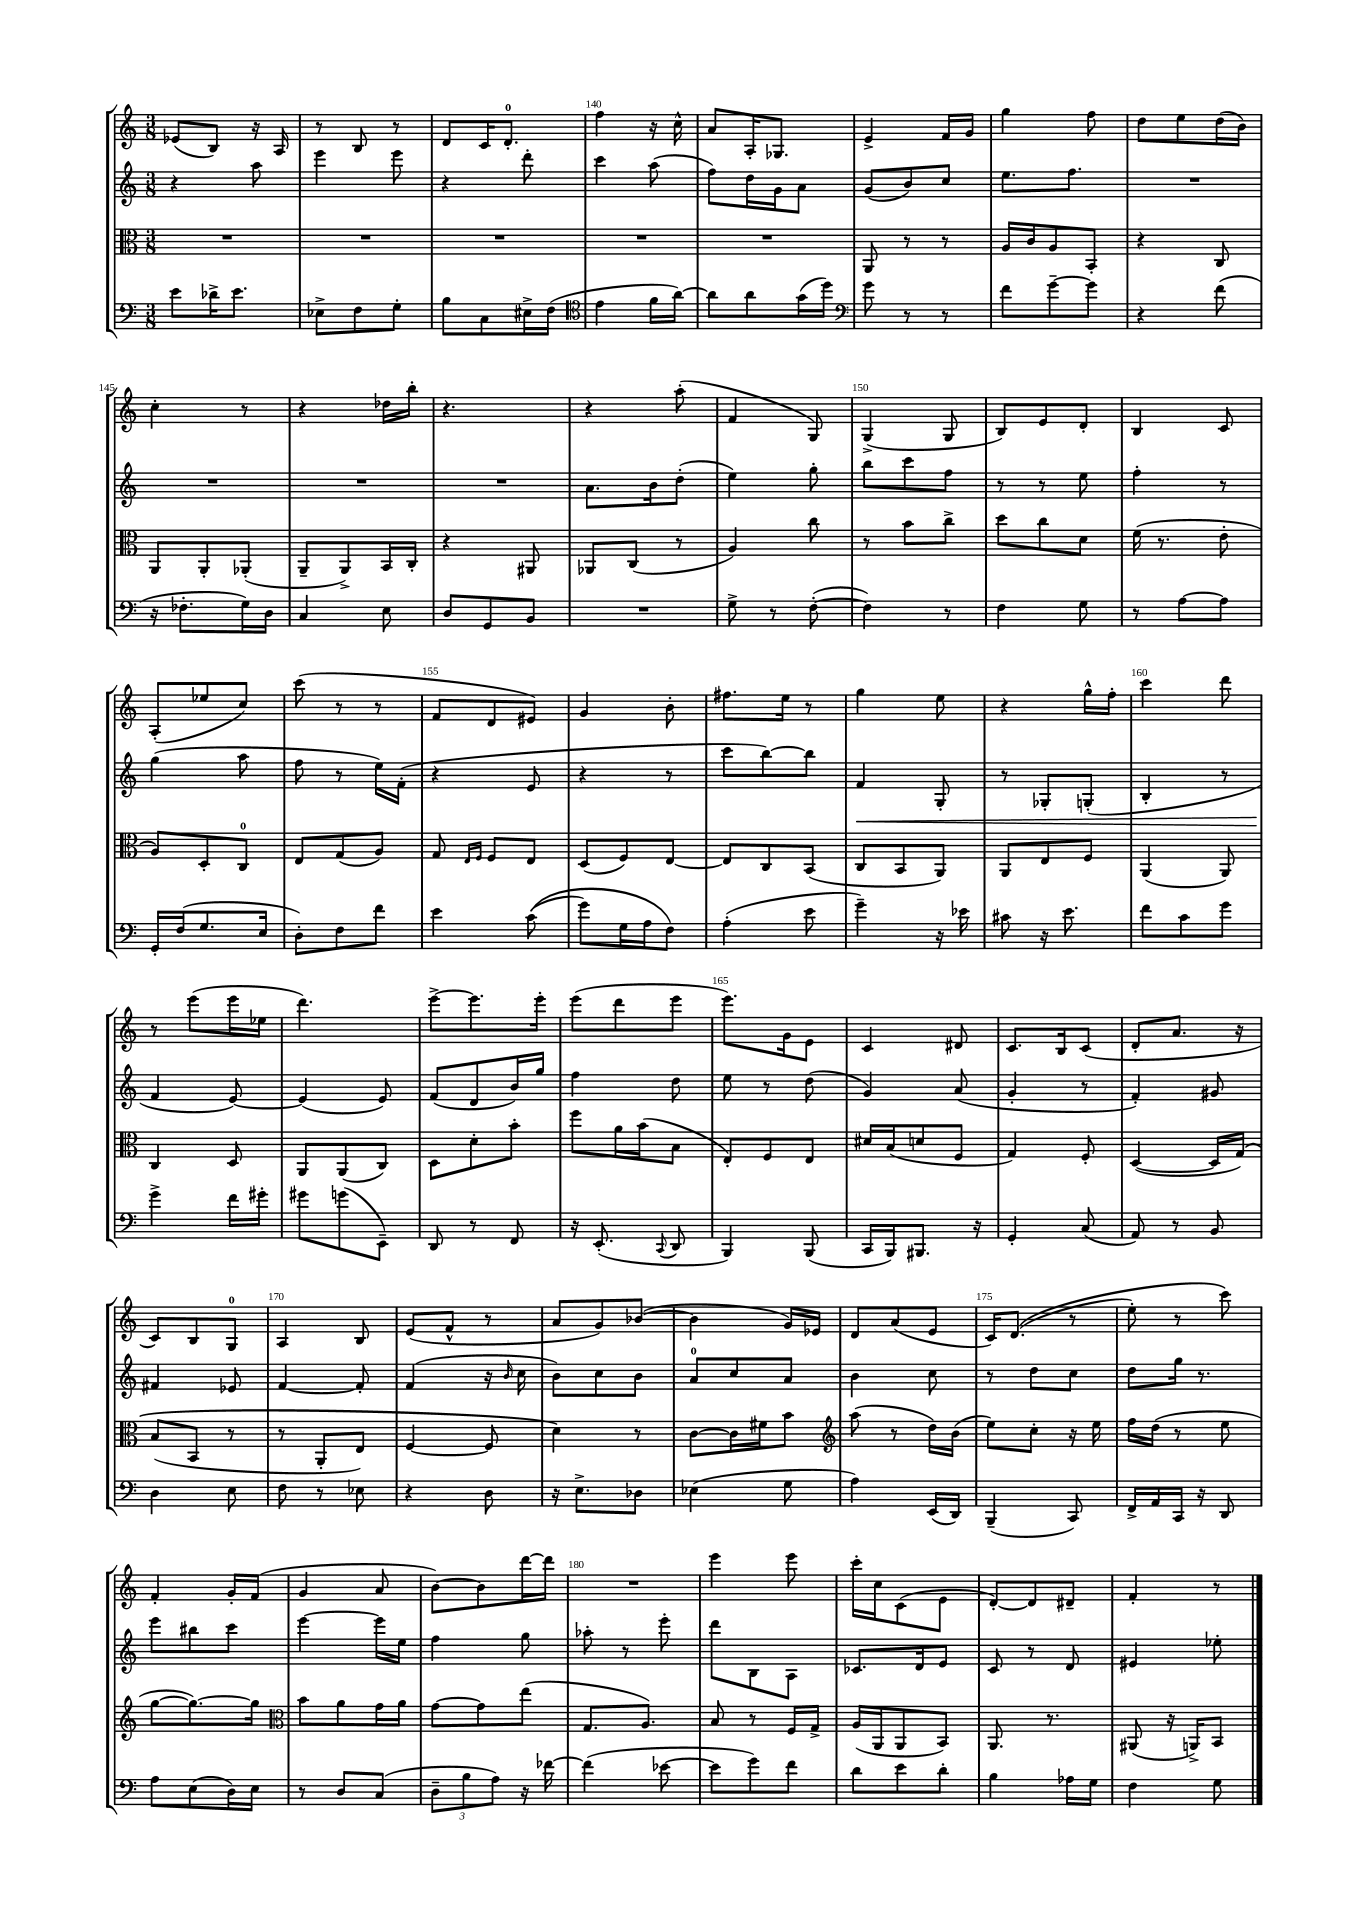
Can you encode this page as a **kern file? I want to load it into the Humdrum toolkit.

**kern	**kern	**kern	**dynam	**kern
*part4	*part3	*part2	*part2	*part1
*staff4	*staff3	*staff2	*staff2	*staff1
*clefF4	*clefC3	*clefG2	*	*clefG2
*k[]	*k[]	*k[]	*	*k[]
*M3/8	*M3/8	*M3/8	*	*M3/8
=137	=137	=137	=137	=137
8e\L	4.r	4r	.	(8e-X/L
16d-X^\K	.	.	.	8B/J)
8.e\J	.	.	.	.
.	.	8aa\	.	16r
.	.	.	.	16A/
=138	=138	=138	=138	=138
8E-X^\L	4.r	4eee\	.	8r
8F\	.	.	.	8B/
8G'\J	.	8eee\	.	8r
=139	=139	=139	=139	=139
8B\L	4.r	4r	.	8d/L
8C\	.	.	.	16c/K
.	.	.	.	8.d'/J
16E#X^\L	.	8ddd'\	.	.
(16F\JJ	.	.	.	.
=140	=140	=140	=140	=140
*clefC4	*	*	*	*
4e\	4.r	4ccc\	.	4ff\
16f\LL	.	(8aa\	.	16r
[16a\JJ)	.	.	.	16cc^^\
=141	=141	=141	=141	=141
8a\L]	4.r	8ff\L)	.	8a/L
8a\	.	16dd\L	.	16A'/K
.	.	16g\J	.	8.G-X/J
(16g\L	.	8a\J	.	.
16dd\JJ)	.	.	.	.
=142	=142	=142	=142	=142
*clefF4	*	*	*	*
8g\	8AA/	(8g/L	.	4e^/
8r	8r	8b/)	.	.
8r	8r	8cc/J	.	16f/LL
.	.	.	.	16g/JJ
=143	=143	=143	=143	=143
8f\L	16A/LL	8.ee\L	.	4gg\
.	16c/J	.	.	.
[8g~\	8A/	.	.	.
.	.	8.ff\J	.	.
8g\J]	8BB'/J	.	.	8ff\
=144	=144	=144	=144	=144
4r	4r	4.r	.	8dd\L
.	.	.	.	8ee\
(8f\	8C/	.	.	(16dd\L
.	.	.	.	16b\JJ)
!!LO:LB:g=z
=145	=145	=145	=145	=145
16r	8AA/L	4.r	.	4cc'\
8.F-X'\L	.	.	.	.
.	8AA'/	.	.	.
16G\L)	(8AA-X'/J	.	.	8r
16D\JJ	.	.	.	.
=146	=146	=146	=146	=146
4C/	8AA~/L	4.r	.	4r
.	8AA^/)	.	.	.
8E\	16BB/L	.	.	16dd-X\LL
.	16C'/JJ	.	.	16bb'\JJ
=147	=147	=147	=147	=147
8D/L	4r	4.r	.	4.r
8GG/	.	.	.	.
8BB/J	8AA#X/	.	.	.
=148	=148	=148	=148	=148
4.r	8AA-X/L	8.a\L	.	4r
.	(8C/J	.	.	.
.	.	16b\k	.	.
.	8r	(8dd'\J	.	(8aa'\
=149	=149	=149	=149	=149
8G^\	4A/)	4ee\)	.	4f/
8r	.	.	.	.
([8F'\	8cc\	8gg'\	.	8G/)
=150	=150	=150	=150	=150
4F\])	8r	8bb\L	.	(4G^/
.	8b\L	8ccc\	.	.
8r	8cc^\J	8ff\J	.	8G/
=151	=151	=151	=151	=151
4F\	8dd\L	8r	.	8B/L)
.	8cc\	8r	.	8e/
8G\	8d\J	8ee\	.	8d'/J
=152	=152	=152	=152	=152
8r	(16f\	4ff'\	.	4B/
.	8.r	.	.	.
[8A\L	.	.	.	.
8A\J]	8e'\	8r	.	8c/
!!LO:LB:g=z
=153	=153	=153	=153	=153
16GG'/LL	8A/L)	(4gg\	.	(8A'/L
(16F/J	.	.	.	.
8.G/	8D'/	.	.	8ee-X/
.	8C/J	8aa\	.	8cc/J)
16E/Jk	.	.	.	.
=154	=154	=154	=154	=154
8D'\L)	8E/L	8ff\	.	(8ccc\
8F\	(8G/	8r	.	8r
8f\J	8A/J)	16ee\LL)	.	8r
.	.	(16f'\JJ	.	.
=155	=155	=155	=155	=155
4e\	8G/	4r	.	8f/L
.	16qqE/LL	.	.	.
.	16qqF/JJ	.	.	.
.	8F/L	.	.	8d/
((8c\	8E/J	8e/	.	8e#X/J)
=156	=156	=156	=156	=156
8g\L)	(8D/L	4r	.	4g/
16G\L	8F/)	.	.	.
16A\J	.	.	.	.
8F\J)	[8E/J	8r	.	8b'\
=157	=157	=157	=157	=157
(4A'\	8E/L]	8ccc\L	.	8.ff#X\L
.	8C/	[8bb\)	.	.
.	.	.	.	16ee\Jk
8e\	(8BB/J	8bb\J]	.	8r
=158	=158	=158	=158	=158
!	!	!	!LO:HP:b	!
4g~\)	8C/L	4f/	<	4gg\
.	8BB/	.	.	.
16r	8AA/J)	8G'/	.	8ee\
16e-X\	.	.	.	.
=159	=159	=159	=159	=159
8c#X\	8AA/L	8r	.	4r
16r	8E/	8G-X'/L	.	.
8.e\	.	.	.	.
.	8F/J	(8Gn'/J	.	16gg^^\LL
.	.	.	.	16ff'\JJ
=160	=160	=160	=160	=160
8f\L	(4AA/	4B'/	.	4ccc\
8c\	.	.	.	.
8g\J	8AA/)	8r	.	8ddd\
!!LO:LB:g=z
=161	=161	=161	=161	=161
4g^\	4C/	4f/	.	8r
.	.	.	.	(8eee\L
16f\LL	8D/	[8e/)	[	16eee\L
16g#X'\JJ	.	.	.	16ee-X\JJ
=162	=162	=162	=162	=162
8g#X\L	8AA/L	(4e/]	.	4.ddd\)
(8gn\	(8AA/	.	.	.
8EE~\J)	8C/J)	8e/)	.	.
=163	=163	=163	=163	=163
8DD/	8D\L	(8f/L	.	[8eee^\L
8r	8d'\	8d/	.	8.eee\]
8FF/	8b'\J	16b/L)	.	.
.	.	16gg/JJ	.	16eee'\Jk
=164	=164	=164	=164	=164
16r	8ff\L	4ff\	.	(8eee\L
(8.EE'/	.	.	.	.
.	16a\L	.	.	8ddd\
.	(16b\J	.	.	.
8qqCC/	.	.	.	.
8DD/	8B\J	8dd\	.	8eee\J
=165	=165	=165	=165	=165
4BBB/)	8E'/L)	8ee\	.	8.eee\L)
.	8F/	8r	.	.
.	.	.	.	16g\k
(8BBB/	8E/J	(8dd\	.	8e\J
=166	=166	=166	=166	=166
16CC/LL	16d#X/LL	4g/)	.	4c/
16BBB/J)	(16B/J	.	.	.
8.BBB#X/J	8dn/	.	.	.
.	8F/J	(8a/	.	8d#X/
16r	.	.	.	.
=167	=167	=167	=167	=167
4GG'/	4G/)	4g'/	.	8.c/L
.	.	.	.	16B/k
(8C/	8F'/	8r	.	(8c/J
=168	=168	=168	=168	=168
8AA/)	([4D/	4f'/)	.	8d'/L
8r	.	.	.	8.a/J
8BB/	16D/LL]	8g#X/	.	.
.	(16G/JJ)	.	.	16r
!!LO:LB:g=z
=169	=169	=169	=169	=169
4D\	(8B/L	4f#X/	.	8c/L)
.	8BB/J	.	.	8B/
8E\	8r	8e-X/	.	8G/J
=170	=170	=170	=170	=170
8F\	8r	[4f/	.	4A/
8r	8AA'/L	.	.	.
8E-X\	8E/J)	8f'/]	.	8B/
=171	=171	=171	=171	=171
4r	[4F/	(4f/	.	(8e/L
.	.	.	.	8f^^/J
8D\	8F/]	16r	.	8r
.	.	16qqb/	.	.
.	.	16cc\	.	.
=172	=172	=172	=172	=172
16r	4d\)	8b\L)	.	8a/L
8.E^\L	.	.	.	.
.	.	8cc\	.	8g/)
8D-X\J	8r	8b\J	.	([8b-X/J
=173	=173	=173	=173	=173
(4E-X\	[8c\L	8a/L	.	4b-\]
.	16c\L]	8cc/	.	.
.	16f#X\J	.	.	.
8G\	8b\J	8a/J	.	16g/LL)
.	.	.	.	16e-X/JJ
=174	=174	=174	=174	=174
*	*clefG2	*	*	*
4A\)	(8aa\	4b\	.	8d/L
.	8r	.	.	(8a/
(16EE/LL	16dd\LL)	8cc\	.	8e/J
16DD/JJ)	(16b\JJ	.	.	.
=175	=175	=175	=175	=175
(4BBB~/	8ee\L)	8r	.	16c/KL)
.	.	.	.	((8.d/J
.	8cc'\J	8dd\L	.	.
8CC/)	16r	8cc\J	.	8r
.	16ee\	.	.	.
=176	=176	=176	=176	=176
16FF^/LL	16ff\LL	8dd\L	.	8ee'\)
16AA/	(16dd\JJ	.	.	.
16CC/JJ	8r	16gg\Jk	.	8r
16r	.	8.r	.	.
8DD/	8ee\	.	.	8ccc\)
!!LO:LB:g=z
=177	=177	=177	=177	=177
8A\L	[8gg\L	8eee\L	.	4f'/
(8E\	8.gg\_)	8bb#X\	.	.
16D\L)	.	8ccc\J	.	16g'/LL
16E\JJ	16gg\Jk]	.	.	(16f/JJ
=178	=178	=178	=178	=178
*	*clefC3	*	*	*
8r	8b\L	[4eee\	.	4g/
8D/L	8a\	.	.	.
(8C/J	16g\L	16eee\LL]	.	8a/
.	16a\JJ	16ee\JJ	.	.
=179	=179	=179	=179	=179
12D~\L	[8g\L	4ff\	.	[8b\L)
12B\	.	.	.	.
.	8g\]	.	.	8b\]
12A\J)	.	.	.	.
16r	(8ee\J	8gg\	.	[16ddd\L
[16f-X\	.	.	.	16ddd\JJ]
=180	=180	=180	=180	=180
(4f-\]	8.G/L	8aa-X'\	.	4.r
.	.	8r	.	.
.	8.A/J)	.	.	.
[8e-X\	.	8eee'\	.	.
=181	=181	=181	=181	=181
8e-\L]	8B/	8ddd\L	.	4eee\
8g\)	8r	8B\	.	.
8f\J	16F/LL	8A\J	.	8eee\
.	16G^/JJ	.	.	.
=182	=182	=182	=182	=182
8d\L	(16A/LL	8.c-X/L	.	16ccc'\LL
.	16AA/J	.	.	16cc\J
8e\	8AA/	.	.	(8c\
.	.	16d/k	.	.
8d'\J	8BB/J)	8e/J	.	8e\J
=183	=183	=183	=183	=183
4B\	8.AA/	8c/	.	[8d'/L)
.	.	8r	.	8d/]
.	8.r	.	.	.
16A-X\LL	.	8d/	.	8d#X~/J
16G\JJ	.	.	.	.
=184	=184	=184	=184	=184
4F\	(8AA#X/	4e#X/	.	4f'/
.	16r	.	.	.
.	16AAn^/KL)	.	.	.
8G\	8BB/J	8ee-X'\	.	8r
==	==	==	==	==
*-	*-	*-	*-	*-
